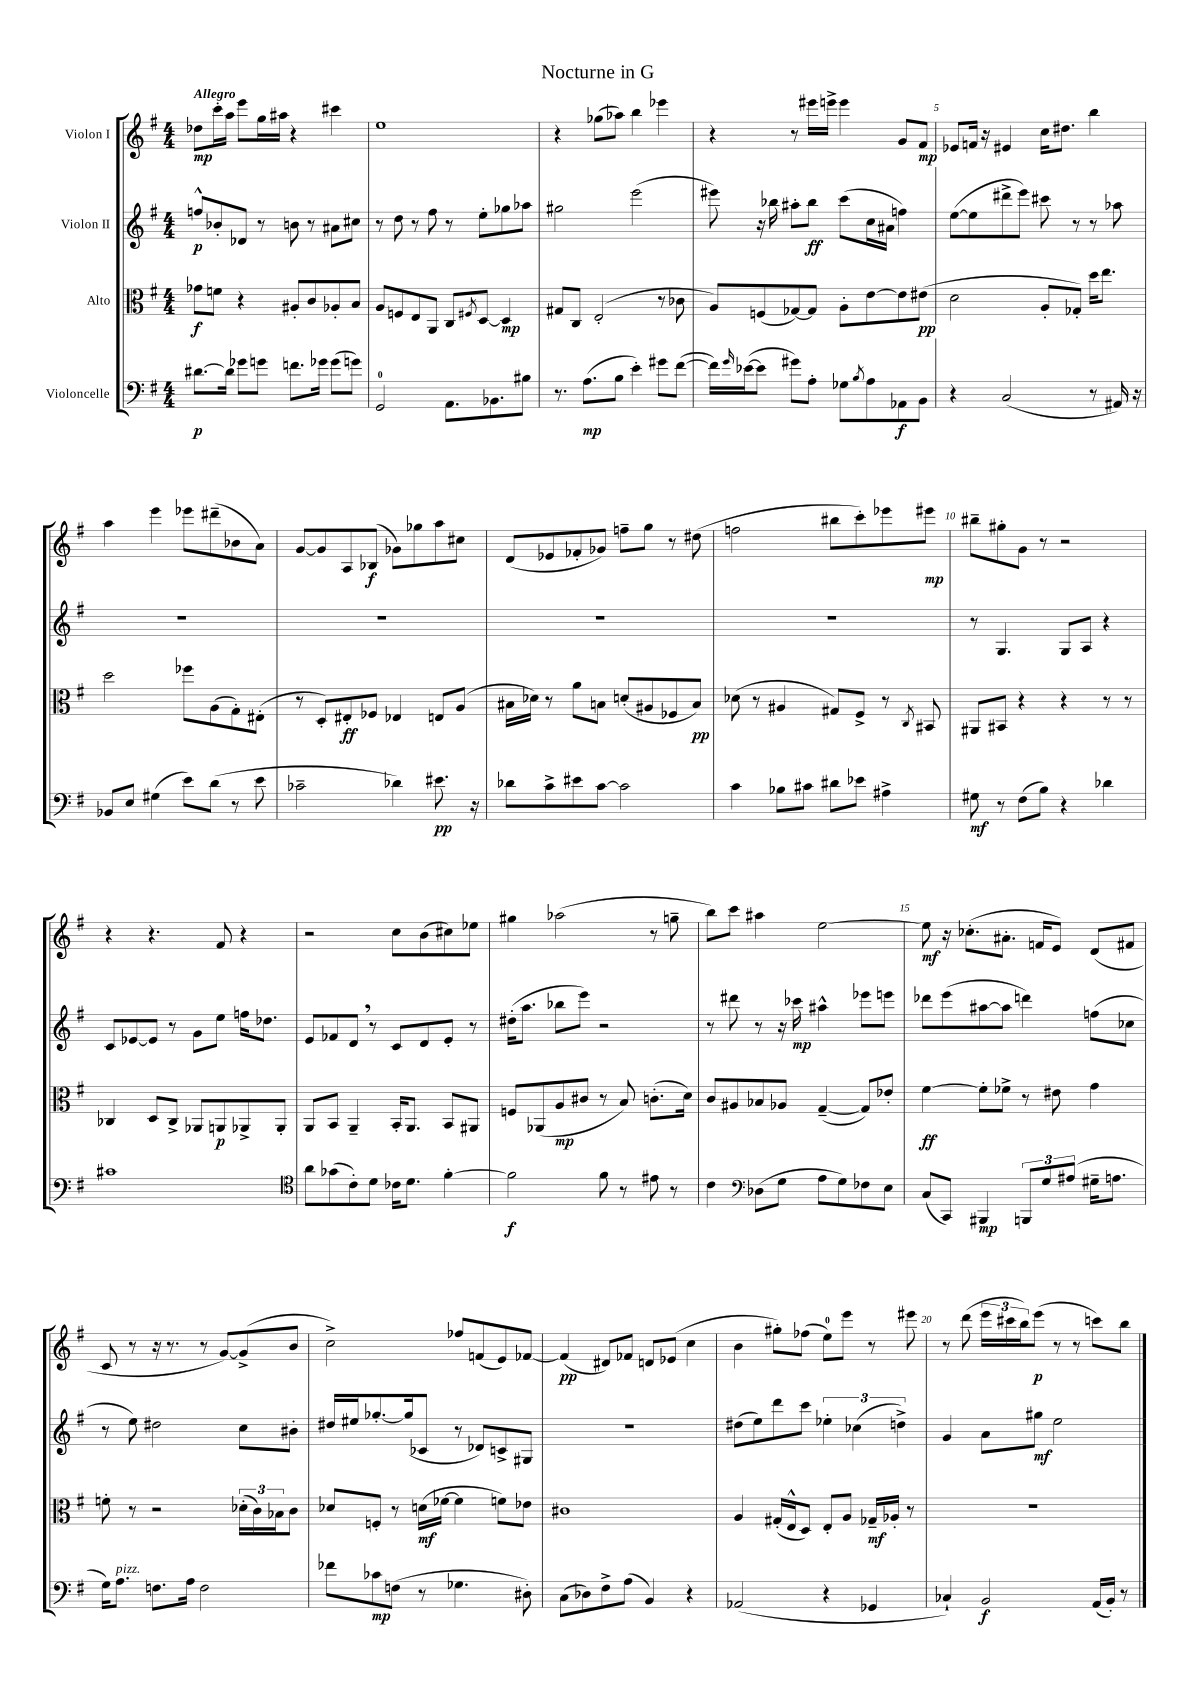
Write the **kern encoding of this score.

**kern	**dynam	**kern	**dynam	**kern	**dynam	**kern	**dynam
*part4	*part4	*part3	*part3	*part2	*part2	*part1	*part1
*staff4	*staff4	*staff3	*staff3	*staff2	*staff2	*staff1	*staff1
*I"Violoncelle	*	*I"Alto	*	*I"Violon II	*	*I"Violon I	*
*clefF4	*	*clefC3	*	*clefG2	*	*clefG2	*
*k[f#]	*	*k[f#]	*	*k[f#]	*	*k[f#]	*
*M4/4	*	*M4/4	*	*M4/4	*	*M4/4	*
=1	=1	=1	=1	=1	=1	=1	=1
!	!	!	!	!	!	!LO:TX:a:B:t=Allegro	!
[8.d#X\L	p	8g-X\L	f	8ffn^^/L	p	8dd-X\L	mp
.	.	8fn\J	.	8b-X'/	.	16ccc'\L	.
16d#\Jk]	.	.	.	.	.	16aa\JJ	.
8g-X\L	.	4r	.	8d-X/J	.	8eee\L	.
8gn\J	.	.	.	8r	.	16gg\L	.
.	.	.	.	.	.	16aa#X\JJ	.
8.fn\L	.	8A#X'/L	.	8bn\	.	4r	.
.	.	8c/	.	8r	.	.	.
16g-X\Jk	.	.	.	.	.	.	.
(8g-\L	.	8A-X'/	.	8a#X\L	.	4ccc#X\	.
8gn\J)	.	8B/J	.	8cc#X\J	.	.	.
=2	=2	=2	=2	=2	=2	=2	=2
2GG/	.	8A/L	.	8r	.	1ee	.
.	.	8Fn/	.	8dd\	.	.	.
.	.	8E/	.	8r	.	.	.
.	.	8AA/J	.	8ff#\	.	.	.
8.AA\L	.	8C/L	.	8r	.	.	.
.	.	8qF#X/	.	.	.	.	.
.	.	[8D/J	.	8ee'\L	.	.	.
8.BB-X\	.	.	.	.	.	.	.
.	.	4D/]	mp	8gg-X\	.	.	.
8B#X\J	.	.	.	8aa-X\J	.	.	.
=3	=3	=3	=3	=3	=3	=3	=3
8.r	.	8G#X/L	.	2gg#X\	.	4r	.
.	.	8C/J	.	.	.	.	.
(8.A\L	mp	.	.	.	.	.	.
.	.	(2E'/	.	.	.	(8gg-X\L	.
8B\J	.	.	.	.	.	8aa-X\J)	.
4e'\)	.	.	.	(2eee\	.	4bb\	.
8g#X\L	.	8r	.	.	.	4eee-X\	.
([8f#\J	.	8c-X\	.	.	.	.	.
=4	=4	=4	=4	=4	=4	=4	=4
16f#\LL])	.	8A/L)	.	8eee#X\)	.	4r	.
16qqg/	.	.	.	.	.	.	.
([16e-X\J	.	.	.	.	.	.	.
8e-\J]	.	(8Fn/	.	16r	.	.	.
.	.	.	.	16bb-X\	.	.	.
8g#X\L)	.	[8G-X/)	.	8aa#X'\L	.	8r	.
8A'\J	.	8G-/J]	.	8bb-\J	ff	16eee#X\LL	.
.	.	.	.	.	.	16eeen^\JJ	.
8G-X\L	.	8A'\L	.	(8ccc\L	.	4eee\	.
8qB/	.	.	.	.	.	.	.
8A\	.	[8e\	.	16cc\L	.	.	.
.	.	.	.	16a#X\JJ	.	.	.
8AA-X\	f	8e\]	.	4ffn\)	.	8g/L	.
8BB\J	.	(8e#X\J	pp	.	.	8f#/J	mp
=5	=5	=5	=5	=5	=5	=5	=5
4r	.	2d\	.	([8ee\L	.	8e-X/L	.
.	.	.	.	8ee\]	.	16fn/Jk	.
.	.	.	.	.	.	16r	.
(2C/	.	.	.	8ddd#X^\	.	4e#X/	.
.	.	.	.	8eee\J)	.	.	.
.	.	8A'/L	.	8ccc#X\	.	16cc\KL	.
.	.	.	.	.	.	8.dd#X\J	.
.	.	8G-X'/J)	.	8r	.	.	.
8r	.	16dd\KL	.	8r	.	4bb\	.
.	.	8.ee\J	.	.	.	.	.
16AA#X/)	.	.	.	8aa-X\	.	.	.
16r	.	.	.	.	.	.	.
!!LO:LB:g=z
=6	=6	=6	=6	=6	=6	=6	=6
8BB-X/L	.	2dd\	.	1r	.	4aa\	.
8E/J	.	.	.	.	.	.	.
(4G#X\	.	.	.	.	.	4eee\	.
8e\L)	.	8ff-X\L	.	.	.	8eee-X\L	.
(8d\J	.	(8A\	.	.	.	(8ddd#X~\	.
8r	.	8G'\)	.	.	.	8b-X\	.
8e\	.	(8E#X'\J	.	.	.	8a\J)	.
=7	=7	=7	=7	=7	=7	=7	=7
2c-X~\	.	8r	.	1r	.	[8g/L	.
.	.	8D'/L)	.	.	.	8g/]	.
.	.	8E#X'/	ff	.	.	8A/	.
.	.	8F-X/J	.	.	.	(8B-X/J	f
4d-X\)	.	4E-X/	.	.	.	8g-X\L)	.
.	.	.	.	.	.	8gg-X\	.
8.e#X\	pp	8En/L	.	.	.	8aa\	.
.	.	(8A/J	.	.	.	8cc#X\J	.
16r	.	.	.	.	.	.	.
=8	=8	=8	=8	=8	=8	=8	=8
8d-X\L	.	16B#X\LL	.	1r	.	(8d/L	.
.	.	16d-X\JJ)	.	.	.	.	.
8c^\	.	8r	.	.	.	8e-X/	.
8e#X\	.	8a\L	.	.	.	8f-X'/	.
[8c\J	.	8Bn\J	.	.	.	8g-X/J)	.
2c\]	.	(8dn'/L	.	.	.	8ffn~\L	.
.	.	8A#X/	.	.	.	8gg\J	.
.	.	8F-X/	.	.	.	8r	.
.	.	8B/J)	pp	.	.	(8dd#X\	.
=9	=9	=9	=9	=9	=9	=9	=9
4c\	.	(8d-X\	.	1r	.	2ffn\	.
.	.	8r	.	.	.	.	.
8B-X\L	.	4A#X/	.	.	.	.	.
8c#X\J	.	.	.	.	.	.	.
8d#X\L	.	8G#X/L)	.	.	.	8bb#X\L	.
8e-X\J	.	8F#^/J	.	.	.	8ccc'\)	.
4A#X^\	.	8r	.	.	.	8eee-X\	.
.	.	8qC/	.	.	.	.	.
.	.	8BB#X/	.	.	.	8eee#X\J	mp
=10	=10	=10	=10	=10	=10	=10	=10
8G#X\	mf	8AA#X/L	.	8r	.	8bb#X~\L	.
8r	.	8BB#X/J	.	4.G/	.	8gg#X'\	.
(8F#\L	.	4r	.	.	.	8g\J	.
8B\J)	.	.	.	.	.	8r	.
4r	.	4r	.	8G/L	.	2r	.
.	.	.	.	8A/J	.	.	.
4d-X\	.	8r	.	4r	.	.	.
.	.	8r	.	.	.	.	.
!!LO:LB:g=z
=11	=11	=11	=11	=11	=11	=11	=11
1c#X	.	4C-X/	.	8c/L	.	4r	.
.	.	.	.	[8e-X/	.	.	.
.	.	8D/L	.	8e-/J]	.	4.r	.
.	.	8C-^/J	.	8r	.	.	.
.	.	8AA-X/L	.	8g\L	.	.	.
.	.	8AAn/	p	8ee\J	.	8f#/	.
.	.	8AA-X^/	.	16ffn\KL	.	4r	.
.	.	.	.	8.dd-X\J	.	.	.
.	.	8AA-'/J	.	.	.	.	.
=12	=12	=12	=12	=12	=12	=12	=12
*clefC4	*	*	*	*	*	*	*
8a\L	.	8AA/L	.	8e/L	.	2r	.
(8g-X\	.	8BB/J	.	8f-X/	.	.	.
8c'\)	.	4AA~/	.	8d,/J	.	.	.
8d\J	.	.	.	8r	.	.	.
16c-X\KL	.	16BB'/KL	.	8c/L	.	8cc\L	.
8.d\J	.	8.AA/J	.	.	.	.	.
.	.	.	.	8d/	.	(8b\	.
[4f#'\	.	8BB/L	.	8e'/J	.	8cc#X\)	.
.	.	8AA#X/J	.	8r	.	8ee-X\J	.
=13	=13	=13	=13	=13	=13	=13	=13
2f#\]	f	8Fn/L	.	(16dd#X'\KL	.	4gg#X\	.
.	.	.	.	8.aa\J	.	.	.
.	.	(8AA-X/	.	.	.	.	.
.	.	8A/	mp	8bb-X\L	.	(2aa-X\	.
.	.	8c#X/J	.	8eee\J)	.	.	.
8f#\	.	8r	.	2r	.	.	.
8r	.	8B/)	.	.	.	.	.
8e#X\	.	(8.cn'\L	.	.	.	8r	.
8r	.	.	.	.	.	8ggn~\	.
.	.	16d\Jk)	.	.	.	.	.
=14	=14	=14	=14	=14	=14	=14	=14
4c\	.	8c/L	.	8r	.	8bb\L)	.
.	.	8A#X/	.	8ddd#X\	.	8ccc\J	.
*clefF4	*	*	*	*	*	*	*
(8D-X\L	.	8B-X/	.	8r	.	4aa#X\	.
8G\J	.	8A-X/J	.	16r	.	.	.
.	.	.	.	16ccc-X\	mp	.	.
8A\L	.	([4G~/	.	4aa#X^^\	.	[2ee\	.
8G\)	.	.	.	.	.	.	.
8F-X\	.	8G/L])	.	8eee-X\L	.	.	.
8E\J	.	8e-X'/J	.	8eeen\J	.	.	.
=15	=15	=15	=15	=15	=15	=15	=15
(8C/L	.	[4f#\	ff	8ddd-X\L	.	8ee\]	mf
8CC/J)	.	.	.	(8eee\	.	16r	.
.	.	.	.	.	.	(8.cc-X'\L	.
4BBB#X/	mp	8f#'\L]	.	[8aa#X\	.	.	.
.	.	8f-X^\J	.	8aa#\J]	.	8.a#X'\J	.
12BBBn/L	.	8r	.	4dddn\)	.	.	.
.	.	.	.	.	.	16fn/KL	.
12G/	.	.	.	.	.	.	.
.	.	8e#X\	.	.	.	8e/J)	.
(12A#X/J	.	.	.	.	.	.	.
16G#X~\KL	.	4g\	.	(8ffn\L	.	(8d/L	.
8.An\J	.	.	.	.	.	.	.
.	.	.	.	8cc-X\J	.	8f#X/J	.
!!LO:LB:g=z
=16	=16	=16	=16	=16	=16	=16	=16
16G\KL)	.	8fn'\	.	8r	.	8c/	.
!LO:TX:a:i:t=pizz.	!	!	!	!	!	!	!
8.A\J	.	.	.	.	.	.	.
.	.	8r	.	8ee\)	.	8r	.
8.Fn\L	.	2r	.	2dd#X\	.	16r	.
.	.	.	.	.	.	8.r	.
16A\Jk	.	.	.	.	.	.	.
2F\	.	.	.	.	.	8r	.
.	.	.	.	.	.	[8g/L)	.
.	.	(24d-X'\LL	.	8cc\L	.	(8g^/]	.
.	.	24c\)	.	.	.	.	.
.	.	24B-X\J	.	.	.	.	.
.	.	8c\J	.	8b#X'\J	.	8b/J	.
=17	=17	=17	=17	=17	=17	=17	=17
8f-X\L	.	8d-X/L	.	16dd#X/LL	.	2cc^\)	.
.	.	.	.	16ee#X/J	.	.	.
8c-X\	mp	8Fn'/J	.	[8.gg-X'/	.	.	.
(8Fn\J	.	8r	.	.	.	.	.
.	.	.	.	(16gg-/k]	.	.	.
8r	.	(16dn\LL	mf	8c-X/J	.	.	.
.	.	[16f-X\JJ	.	.	.	.	.
4.G-X\	.	4f-\]	.	8r	.	8ff-X/L	.
.	.	.	.	8d-X/L)	.	(8fn/	.
.	.	8fn\L)	.	8cn^/	.	8e/)	.
8D#X'\)	.	8e-X\J	.	8G#X/J	.	[8f-X/J	.
=18	=18	=18	=18	=18	=18	=18	=18
(8C\L	.	1c#X	.	1r	.	(4f-/]	pp
8D-X\)	.	.	.	.	.	.	.
8F#^\	.	.	.	.	.	8d#X/L)	.
(8A\J	.	.	.	.	.	8f-X/J	.
4BB/)	.	.	.	.	.	8dn/L	.
.	.	.	.	.	.	(8e-X/J	.
4r	.	.	.	.	.	4cc\	.
=19	=19	=19	=19	=19	=19	=19	=19
(2AA-X/	.	4A/	.	(8dd#X\L	.	4b\	.
.	.	.	.	8ee\)	.	.	.
.	.	(16G#X'/LL	.	8ddd\	.	8gg#X'\L)	.
.	.	16E^^/J	.	.	.	.	.
.	.	8D/J)	.	8ccc\J	.	(8ff-X\J	.
4r	.	8E'/L	.	6ee-X'\	.	8ee\L)	.
.	.	8A/J	.	.	.	8eee\J	.
.	.	.	.	(6cc-X\	.	.	.
4GG-X/	.	16G-X~/LL	mf	.	.	8r	.
.	.	16A-X'/JJ	.	.	.	.	.
.	.	.	.	6ddn^\)	.	.	.
.	.	8r	.	.	.	8eee#X\	.
=20	=20	=20	=20	=20	=20	=20	=20
4C-X`/)	.	1r	.	4g/	.	8r	.
.	.	.	.	.	.	(8ddd\	.
2BB/	f	.	.	8a\L	.	24eee\LL	.
.	.	.	.	.	.	24ccc#X\	.
.	.	.	.	.	.	24bb\J)	.
.	.	.	.	8gg#X\J	mf	(8eee\J	p
.	.	.	.	2ee\	.	8r	.
.	.	.	.	.	.	8r	.
(16AA/LL	.	.	.	.	.	8cccn\L)	.
16BB'/JJ)	.	.	.	.	.	.	.
8r	.	.	.	.	.	8bb\J	.
==	==	==	==	==	==	==	==
*-	*-	*-	*-	*-	*-	*-	*-
